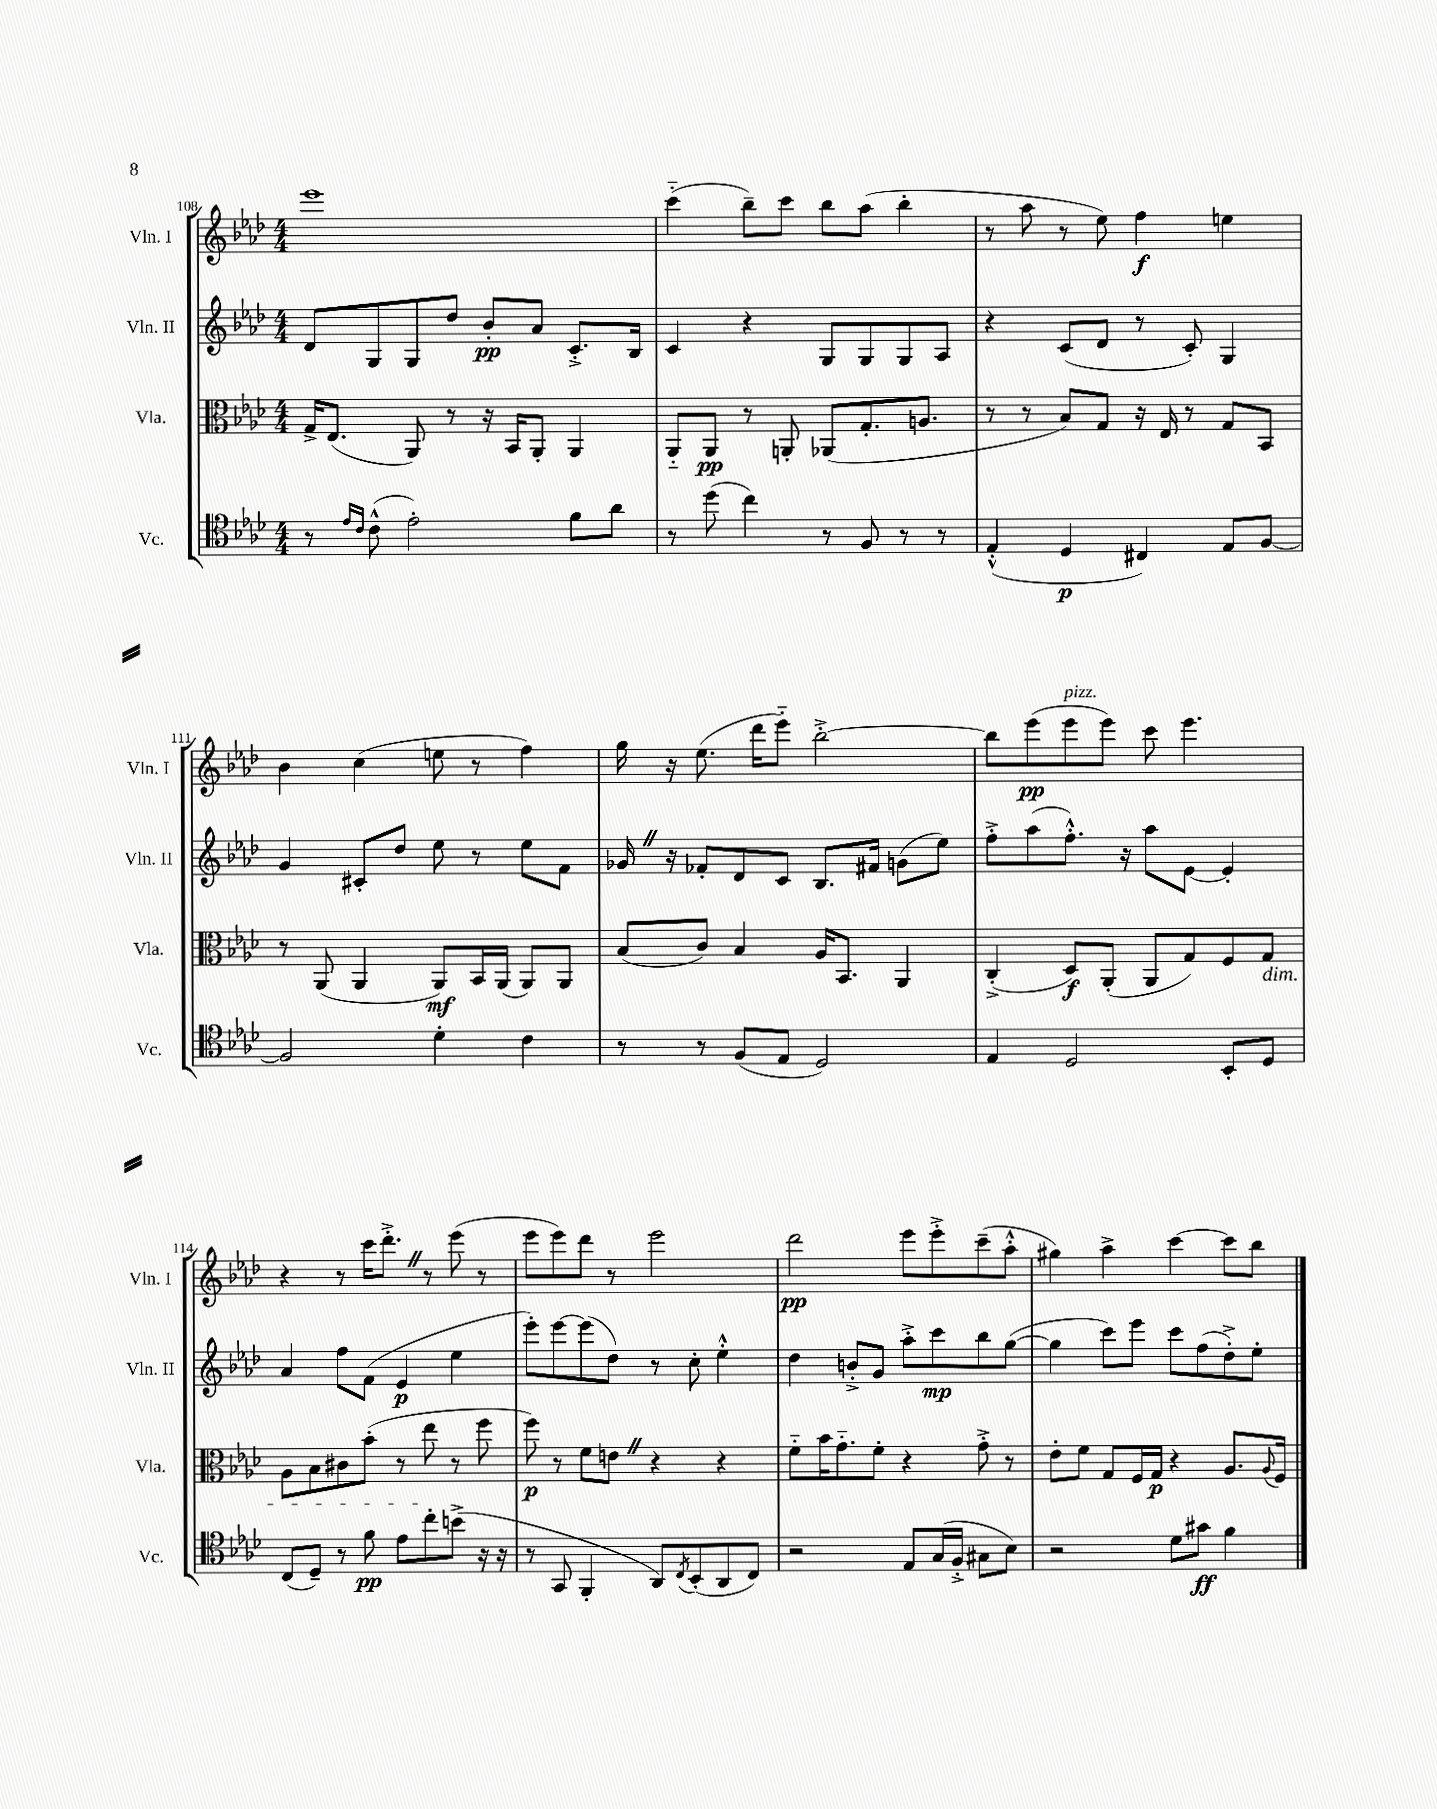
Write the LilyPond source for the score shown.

<<
\new StaffGroup <<
\new Staff = "s0" \with { instrumentName = "Vln. I" shortInstrumentName = "Vln. I" } {
    \clef treble \key aes \major \numericTimeSignature \time 4/4
    ees'''1 |
    c'''4-_( bes''8--) c'''8 bes''8 aes''8( bes''4-. |
    r8 aes''8 r8 ees''8) f''4\f e''4 |
    bes'4 c''4( e''8 r8 f''4) |
    g''16 r16 ees''8.( des'''16 ees'''8-_) bes''2~-.-> |
    bes''8 ees'''8\pp( ees'''8^\markup { \italic "pizz." } ees'''8) c'''8 ees'''4. |
    r4 r8 c'''16 des'''8.-.-> \once \override BreathingSign.text = \markup { \musicglyph "scripts.caesura.straight" } \breathe r8 ees'''8( r8 |
    ees'''8 ees'''8) des'''8 r8 ees'''2 |
    des'''2\pp ees'''8 ees'''8-.-> c'''8--( aes''8-.-^ |
    gis''4) aes''4-> c'''4~ c'''8 bes''8 \bar "|." |
}
\new Staff = "s1" \with { instrumentName = "Vln. II" shortInstrumentName = "Vln. II" } {
    \clef treble \key aes \major \numericTimeSignature \time 4/4
    des'8 g8 g8 des''8 bes'8-.\pp aes'8 c'8.-.-> bes16 |
    c'4 r4 g8 g8 g8 aes8 |
    r4 c'8( des'8 r8 c'8-.) g4 |
    g'4 cis'8-. des''8 ees''8 r8 ees''8 f'8 |
    ges'16 \once \override BreathingSign.text = \markup { \musicglyph "scripts.caesura.straight" } \breathe r16 fes'8-. des'8 c'8 bes8. fis'16 g'8( ees''8) |
    f''8-.-> aes''8( f''8.-.-^) r16 aes''8 ees'8~ ees'4-. |
    aes'4 f''8 f'8( ees'4\p ees''4 |
    ees'''8-.) ees'''8~ ees'''8( des''8) r8 c''8-. ees''4-.-^ |
    des''4 b'8-.-> g'8 aes''8-.-> c'''8\mp bes''8 g''8~( |
    g''4 c'''8) ees'''8 c'''8 f''8( des''8-.->) ees''8-. \bar "|." |
}
\new Staff = "s2" \with { instrumentName = "Vla." shortInstrumentName = "Vla." } {
    \clef alto \key aes \major \numericTimeSignature \time 4/4
    g16-> ees8.( aes,8) r8 r16 bes,16 aes,8-. aes,4 |
    aes,8-_ aes,8\pp r8 a,8-. aes,8( g8.-. a8. |
    r8 r8 bes8) g8 r16 ees16 r8 g8 bes,8 |
    r8 aes,8( aes,4 aes,8\mf) bes,16 aes,16( aes,8) aes,8 |
    bes8( c'8) bes4 aes16 bes,8. aes,4 |
    c4-.->( des8\f) aes,8-.( aes,8 g8) f8 g8\dim |
    aes8 bes8 cis'8 bes'8-.( r8 ees''8\! r8 f''8 |
    f''8\p) r8 f'8 e'8 \once \override BreathingSign.text = \markup { \musicglyph "scripts.caesura.straight" } \breathe r4 r4 |
    f'8-_ bes'16 g'8.-_ f'8-. r4 g'8-.-> r8 |
    ees'8-. f'8 g8 f16 g16\p r4 aes8. \appoggiatura { aes8 } f16 \bar "|." |
}
\new Staff = "s3" \with { instrumentName = "Vc." shortInstrumentName = "Vc." } {
    \clef tenor \key aes \major \numericTimeSignature \time 4/4
    r8 \grace { ees'16 c'16 } c'8-^( ees'2-.) f'8 aes'8 |
    r8 des''8( c''4) r8 f8 r8 r8 |
    ees4-.-^( des4\p cis4) ees8 f8~ |
    f2 des'4-. c'4 |
    r8 r8 f8( ees8 des2) |
    ees4 des2 bes,8-. des8 |
    c8( des8--) r8 f'8\pp ees'8 c''8-. b'8->( r16 r16 |
    r8 g,8 f,4-. aes,8) \acciaccatura { c8 } bes,8-.( aes,8 c8) |
    r2 ees8 g16( f16-.-> gis8 bes8) |
    r2 des'8 gis'8\ff f'4 \bar "|." |
}
>>
>>
\layout { \context { \Score currentBarNumber = #108 } }
